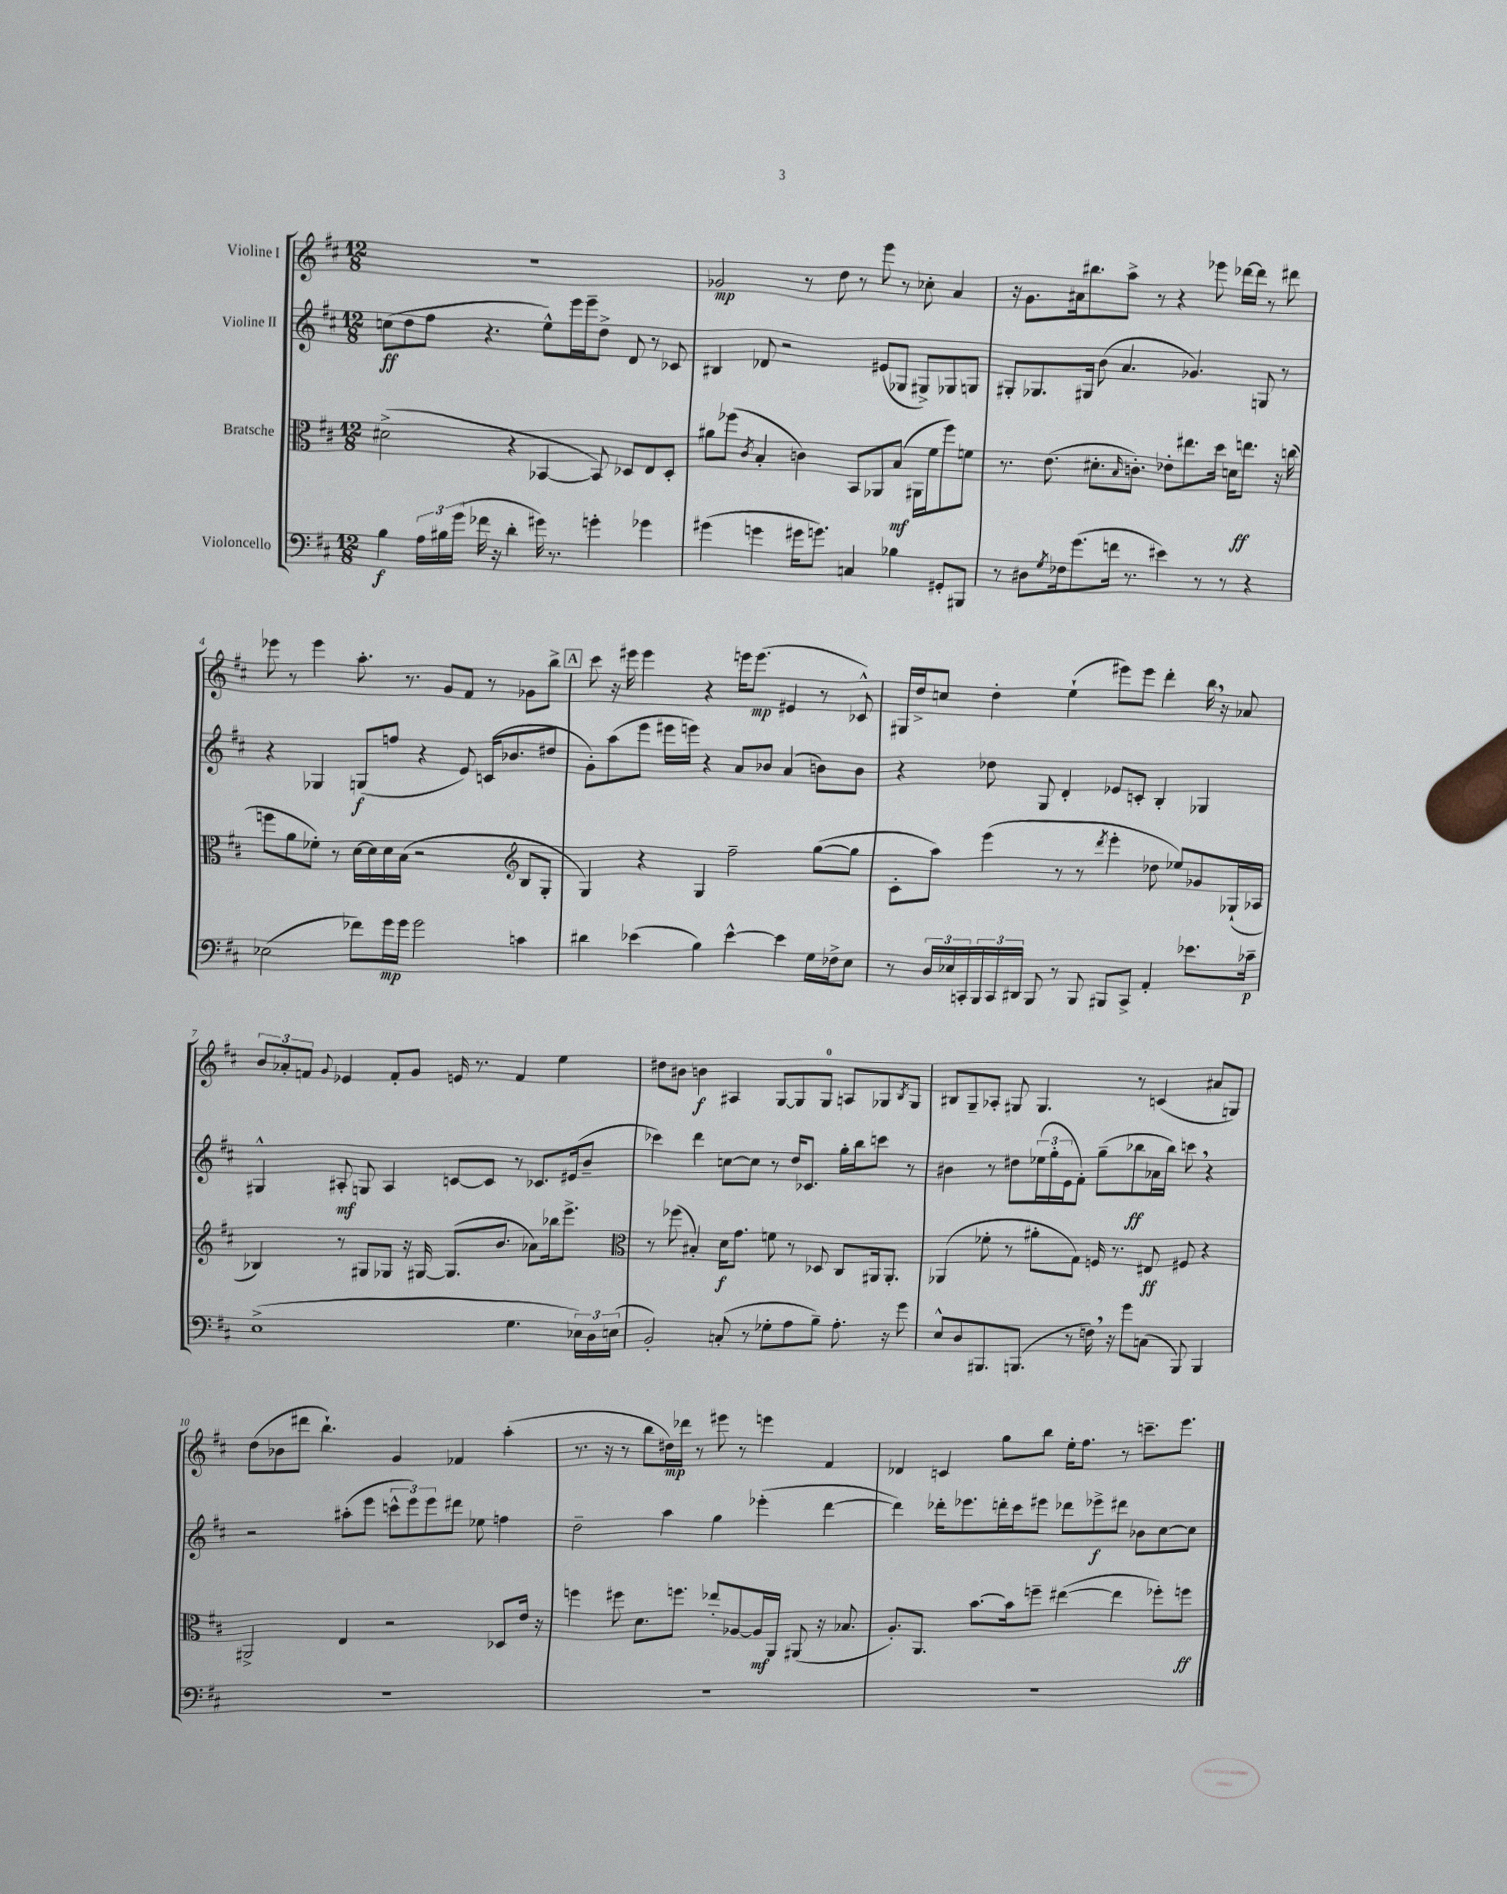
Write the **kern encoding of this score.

**kern	**kern	**kern	**kern
*staff4	*staff3	*staff2	*staff1
*clefF4	*clefC3	*clefG2	*clefG2
*k[f#c#]	*k[f#c#]	*k[f#c#]	*k[f#c#]
*M12/8	*M12/8	*M12/8	*M12/8
4B	(2d#^	(8cc	1.r
.	.	8dd	.
24A	.	8ff#	.
24B#	.	.	.
(24g	.	.	.
16f-	.	4.r	.
16r	.	.	.
4d'	4r	.	.
16g#)	[4BB-	8ee^^)	.
8.r	.	.	.
.	.	16eee	.
.	.	16eee~	.
4g'	8BB-])	8dd^	.
.	8D-	8d	.
4g-	8E	8r	.
.	8D-'	8c-	.
=	=	=	=
(4g#	8a#	4B#	2g-
.	(8ff-	.	.
.	8qc#	.	.
4g	4B'	8d-	.
.	.	2r	.
16g#	4c)	.	8r
8.g)	.	.	.
.	.	.	8dd
4C	8BB	.	8r
.	8AA-	(8e#	8eee
4B-	(8B	8G-	8r
.	16AA#	8G#^)	8cc-'
.	16f#	.	.
8GG#'	8ff-)	8G-	4a
8BBB#	8f	8G	.
=	=	=	=
8r	8.r	8G#'	16r
.	.	.	8.g
8D#	.	8.G-	.
.	(8.e	.	.
8qG	.	.	.
16F-	.	.	16a#
(8.g	.	16G#	8.bb#
.	8.d#'	(8b	.
16f	.	4.a	8aa^
.	16qqB	.	.
8.r	8.c')	.	.
.	.	.	8r
4e#)	8e-'	.	4r
.	8.ee#	4.g-)	.
8r	.	.	8eee-
.	16dd	.	.
8r	16d	.	[16ddd-
.	8.ee	.	16ddd-]
4r	.	8G	8r
.	16r	8r	8ddd#
.	(16cc	.	.
=	=	=	=
(2E-	8ff	4r	8eee-
.	8a	.	8r
.	8f-')	4G-	4eee-
.	8r	.	.
8f-)	[16d	(8G	8.aa'
.	16d]	.	.
16g	16d	8ff	.
16g	(16B	.	8.r
2g	2r	4r	.
.	.	.	8g
.	.	8e)	8f#
.	.	(16c	8r
.	.	8.b-	.
*	*clefG2	*	*
4c	8B	.	8g-
.	8G'	8dd#	8bb^
=	=	=	=
4d#	4G)	8g')	8ccc#
.	.	(8aa	16r
.	.	.	16eee#
(4e-	4r	8eee	4eee#
.	.	16eee#	.
.	.	16eee)	.
4B)	4G	4r	4r
[4e-^^	2ff#~	8a	16eee
.	.	.	(8.eee
.	.	8b-	.
4e-]	.	(4a	4e#
16G	([8gg	8b)	8r
16F-^	.	.	.
8E	8gg]	8b	8c-^^)
=	=	=	=
8r	8c#'	4r	16G#
.	.	.	16dd^
24D	8aa)	.	8cc
24E-	.	.	.
24CC'	.	.	.
24BBB	(4eee	8dd-	4dd'
24CC	.	.	.
24DD#	.	.	.
8BBB	.	8G	.
8r	8r	4d'	(4ee`
8BBB	8r	.	.
.	8qddd	.	.
8BBB#	4eee'	8e-	8eee#)
8CC^	.	8c'	8eee#
4AA'	8dd-	4B'	4ddd'
.	8ee-)	.	.
8.e-	8g-	4G-	16bb
.	.	.	16r
.	(16G-`	.	8a-
16c-~	16A-	.	.
=	=	=	=
(1E^	4B-)	4G#^^	12b
.	.	.	12a-'
.	.	.	12f
.	.	.	8qqg
.	8r	8A#'	4e-
.	8G#	8G	.
.	8G-	4A#	8f'
.	16r	.	8g
.	[16G#	.	.
.	(8.G#]	[8c	16e
.	.	.	8.r
.	.	8c]	.
.	8.b	.	.
4.G	.	8r	4f
.	8a-)	8.c-	.
.	16bb-	.	4ee
.	8.eee^	(16e#	.
24E-)	.	8b~	.
24D	.	.	.
(24E	.	.	.
=	=	=	=
*	*clefC3	*	*
2BB')	8r	4ccc-)	8dd#
.	(8ff-	.	8b#
.	4B#')	4ddd	4b
(8C'	16d	[8cc	4A#
.	8.g	.	.
8r	.	8cc]	.
8G-'	8f	8r	[8G
8A	8r	16dd	8G]
.	.	8.c-	.
8B~)	8D-	.	8G
8.A'	8C#	16gg'	8A
.	.	16bb	.
.	16AA#	8ccc	8G-
16r	8.AA#'	.	.
.	.	.	8qB
8g	.	8r	8G-
=	=	=	=
8E^^	(4AA-	4b#	8B#
8D	.	.	8G~
8.BBB#	8f-'	8r	8A-'
.	8r	8dd#	8G#
(8.BBB	.	.	.
.	8a#'	(24ee-	4.G#
.	.	24gg'	.
.	.	24e	.
8r	8G)	8f#')	.
16F)	16F	(8gg~	.
16r	8.r	.	.
8g	.	8bb-	8r
(8C	8E#	16a-	(4c
.	.	16bb-)	.
8BBB)	8F#	8ccc	.
4BBB	4r	4r	8a#
.	.	.	8G)
=	=	=	=
1.r	2AA#^	2r	(8dd
.	.	.	8b-
.	.	.	8ddd#
.	.	.	4.bb`)
.	4E	(8aa#'	.
.	.	8eee	.
.	2r	12ccc^^	4g
.	.	12eee)	.
.	.	12eee	.
.	.	8ddd#	4f-
.	.	8ee-	.
.	8D-	4ff	(4aa'
.	16e	.	.
.	16r	.	.
=	=	=	=
1.r	4ff	2dd~	8.r
.	.	.	16r
.	8ff#	.	8r
.	8.d	.	8bb
.	.	4aa	16dd#)
.	8.ff	.	16ddd-
.	.	.	8r
.	8ee-'	4gg	8eee#
.	[8A-	.	8r
.	16A-]	(4eee-'	4eee
.	16AA	.	.
.	(8AA#	.	.
.	16r	[4ddd	4f#
.	8.B-	.	.
=	=	=	=
1.r	8.A')	4ddd])	4d-
.	8.AA	.	.
.	.	16ddd-'	4c
.	.	8.eee-	.
.	[8.b	.	.
.	.	16ddd'	8gg
.	16b]	16ccc#	.
.	8ff~	8eee#	8bb
.	([4ee#	8ddd-	16ee'
.	.	.	8.ff#
.	.	8eee-^	.
.	4ee#]	8ddd#	8r
.	.	8b-	8.ccc~
.	8ff-')	[8cc#	.
.	.	.	8.eee
.	8ff	8cc#]	.
==	==	==	==
*-	*-	*-	*-
